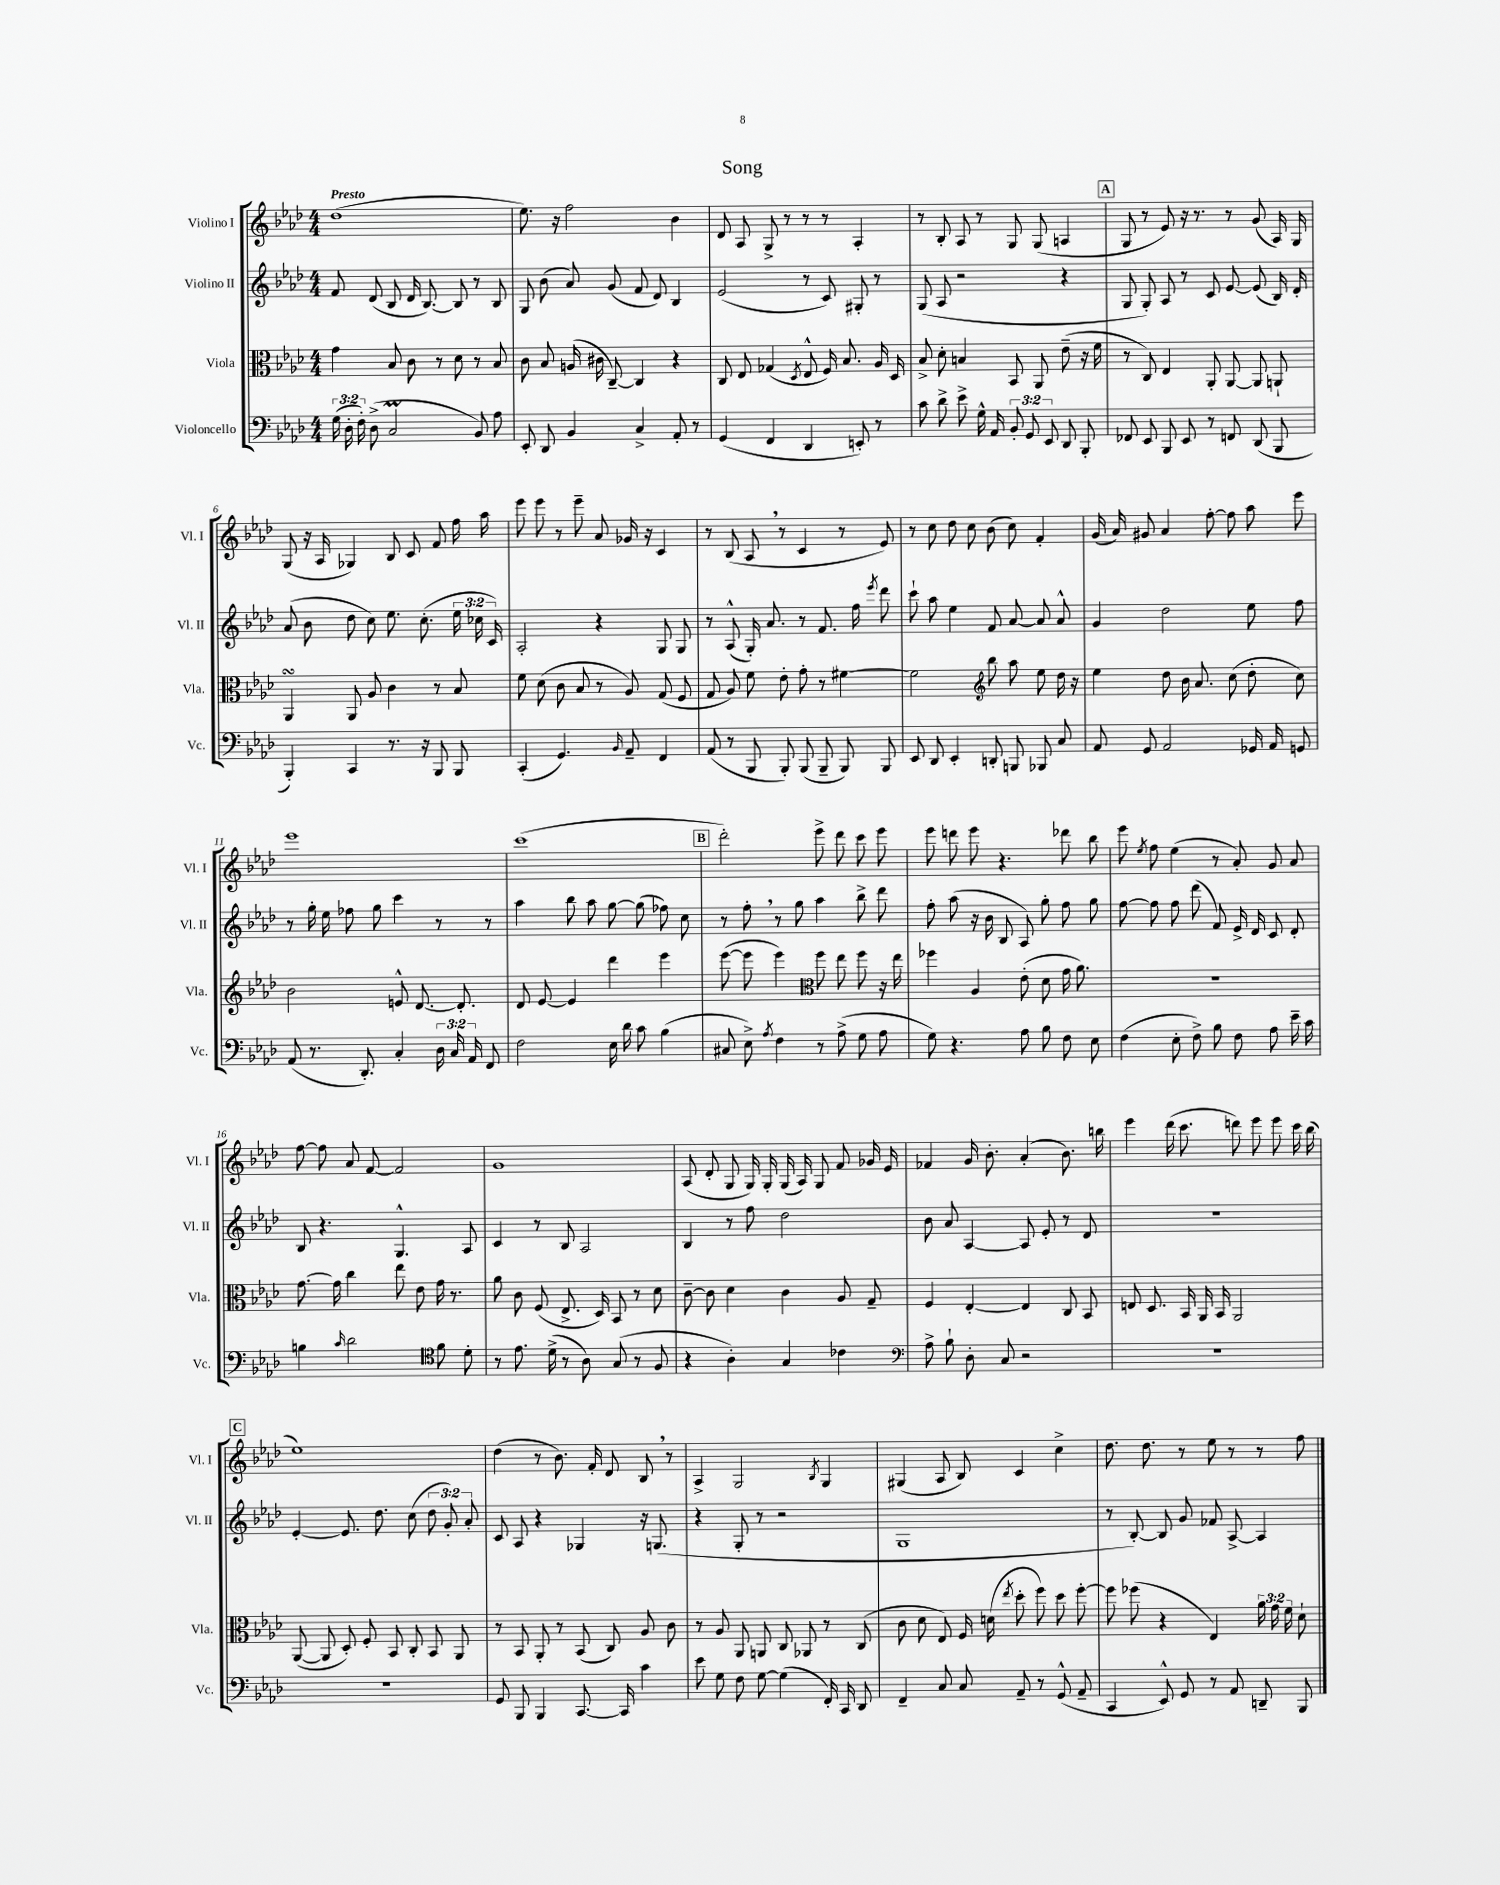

**kern	**kern	**kern	**kern
*staff4	*staff3	*staff2	*staff1
*clefF4	*clefC3	*clefG2	*clefG2
*k[b-e-a-d-]	*k[b-e-a-d-]	*k[b-e-a-d-]	*k[b-e-a-d-]
*M4/4	*M4/4	*M4/4	*M4/4
(24G\	4g\	8f/	(1dd-
24D-'\	.	.	.
24F'\)	.	.	.
(8D-^\	.	(8d-/	.
2C/	8B-/	8B-/	.
.	8c\	16d-/	.
.	.	[8.B-/)	.
.	8r	.	.
.	8d-\	8B-/]	.
8BB-/)	8r	8r	.
8A-\	8B-/	8B-/	.
=	=	=	=
8EE-'/	8c\	8G/	8.ee-\)
8DD-/	8B-/	(8b-\	.
.	.	.	16r
4BB-/	(16A/	8a-/)	2ff\
.	16c#\	.	.
.	[8C~/)	(8g/	.
4C^/	4C/]	8f/	.
.	.	8d-/)	.
8AA-'/	4r	4B-/	4b-\
8r	.	.	.
=	=	=	=
(4GG/	8C/	(2e-/	8d-/
.	8E-/	.	8A-/
4FF/	(4G-/	.	8G^/
.	.	.	8r
.	8qD-/	.	.
4DD-/	8E-^^/	8r	8r
.	16F/)	8c/)	8r
.	8.B-/	.	.
8EE'/)	.	8G#'/	4A-'/
8r	16A-/	8r	.
.	16D-/	.	.
=	=	=	=
8c\	8B-^/	(8G/	8r
8d-^\	8d-'\	8A-/	8B-'/
8e-^\	4B/	2r	8A-/
16G^^\	.	.	8r
16AA-/	.	.	.
12BB-'/	8BB-/	.	8G/
12GG/	.	.	.
.	8AA-/	.	(8G/
12EE-/	.	.	.
8DD-/	(8e-~\	4r	4A/
8BBB-'/	16r	.	.
.	16f\	.	.
=	=	=	=
8FF-/	8r	8G/	8G/
8EE-/	8C/)	8G'/)	8r
8BBB-/	4E-/	8A-/	8e-/)
8EE-/	.	8r	16r
.	.	.	8.r
8r	8AA-'/	8c/	.
8FF/	[8AA-/	[8e-/	8r
(8DD-/	8AA-/]	(8e-/]	(8g/
8BBB-/	8AA`/	16B-/)	16A-/)
.	.	16d-'/	16G/
=	=	=	=
4BBB-'/)	4AA-/	(8a-/	(8G/
.	.	8b-\	16r
.	.	.	16A-/
4CC/	8AA-/	8dd-\	4G-/)
.	8A-/	8cc\)	.
8.r	4c\	8.ee-\	8B-/
.	.	.	8c/
16r	.	(8.cc'\	.
8BBB-/	8r	.	8f/
8BBB-/	8B-/	24ee-\	16ff\
.	.	24cc-\	.
.	.	.	16aa-\
.	.	24c/)	.
=	=	=	=
(4CC'/	8f\	2A-'/	8eee-\
.	(8d-\	.	8eee-\
4.GG/)	8c\	.	8r
.	8B-/	.	8eee-~\
.	8r	4r	8a-/
16qqBB-/	.	.	.
8AA-~/	8A-/)	.	16g-/
.	.	.	16r
4FF/	(8G/	8G/	4c/
.	8F/	8G/	.
=	=	=	=
(8AA-/	8G/	8r	8r
8r	8A-/)	(8A-^^/	(8B-/
8BBB-/	8f\	16G'/)	8A-/
.	.	8.a-/	.
8BBB-'/)	8e-'\	.	8r
(8BBB-/	8g'\	8r	4c/
8BBB-~/	8r	8.f/	.
8BBB-/)	[4f#\	.	8r
.	.	16ff\	.
.	.	8qeee-/	.
8BBB-/	.	8ddd-\	8e-/)
=	=	=	=
8EE-/	2f#\]	8ccc`\	8r
8DD-/	.	8aa-\	8cc\
4EE-'/	.	4ee-\	8dd-\
.	.	.	8cc\
*	*clefG2	*	*
8DD'/	8bb-\	8f/	(8b-\
8BBB/	8aa-\	[8a-/	8cc\)
8BBB-/	8ee-\	8a-/]	4f'/
8C/	16dd-\	8a-^^/	.
.	16r	.	.
=	=	=	=
8AA-/	4ee-\	4g/	(16g/
.	.	.	16a-/)
8GG/	.	.	8g#/
2AA-/	8dd-\	2dd-\	4a-/
.	16b-\	.	.
.	8.a-/	.	.
.	.	.	[8ff'\
.	(8cc\	.	8ff\]
16GG-/	8dd-'\	8ee-\	8aa-\
16AA-/	.	.	.
8GG/	8cc\)	8ff\	8eee-\
=	=	=	=
(8AA-/	2b-\	8r	1eee-
8.r	.	16gg'\	.
.	.	16ee-\	.
.	.	8ff-\	.
8.DD-'/)	.	.	.
.	.	8gg\	.
4C'/	8e^^/	4ccc\	.
.	[8.d-/	.	.
24D-\	.	8r	.
24C/	.	.	.
.	8.d-'/]	.	.
24AA-/	.	.	.
8FF/	.	8r	.
=	=	=	=
2F\	8d-/	4aa-\	(1ccc
.	[8e-/	.	.
.	4e-/]	8bb-\	.
.	.	8aa-\	.
16E-\	4ddd-\	[8gg\	.
16d-\	.	.	.
8c\	.	(8gg\]	.
(4B-\	4eee-\	8ff-\)	.
.	.	8cc\	.
=	=	=	=
8C#/	([8eee-\	8r	2ddd-'\)
8E-^\)	8eee-\]	8ff'\	.
8qA-/	.	.	.
4F\	4eee-\)	8r	.
.	.	8gg\	.
*	*clefC3	*	*
8r	8ff\	4aa-\	8eee-^\
(8A-^\	8ee-\	.	8ddd-\
8G\	8ff\	8bb-^\	8ccc\
8A-\	16r	8ddd-\	8eee-\
.	16ee-\	.	.
=	=	=	=
8G\)	4ff-\	8ff'\	8eee-\
4.r	.	(8aa-\	8ddd\
.	4A-/	16r	8eee-\
.	.	16b-\	.
.	.	8B-/	4.r
8A-\	(8e-'\	8A-/)	.
8B-\	8d-\	8gg'\	.
8F\	16g\	8ff\	8ddd-\
.	8.a-\)	.	.
8E-\	.	8gg\	8bb-\
=	=	=	=
(4F\	1r	[8ff\	8eee-\
.	.	.	8qee-/
.	.	8ff\]	8ff\
8E-'\	.	8ff\	(4ee-\
8F^\)	.	(8ddd-\	.
8B-\	.	8f/)	8r
8F\	.	16e-^/	8a-'/)
.	.	16d-/	.
8A-\	.	8c/	8g/
16e-~\	.	8d-'/	8a-/
16c\	.	.	.
=	=	=	=
4B\	[8.g\	8B-/	[8ff\
.	.	4.r	8ff\]
.	16g\]	.	.
16qqc/	.	.	.
2d-\	4cc\	.	8a-/
.	.	.	[8f/
.	8ee-\	4.G^^/	2f/]
.	8e-\	.	.
*clefC4	*	*	*
8f\	16g\	.	.
.	8.r	.	.
8d-'\	.	8A-/	.
=	=	=	=
8r	8a-\	4c/	1g
8.e-\	8c\	.	.
.	(8F/	8r	.
(16d-^\	.	.	.
8r	8.E-^/	8B-/	.
8A-\)	.	2A-/	.
.	16D-/)	.	.
(8G/	8BB-/	.	.
8r	8r	.	.
8F/	8d-\	.	.
=	=	=	=
4r	[8c~\	4B-/	(8A-/
.	8c\]	.	8d-'/
4A-'\)	4d-\	8r	8G/
.	.	8ff\	16G/)
.	.	.	16G'/
4G/	4c\	2dd-\	(16G/
.	.	.	16A-/)
.	.	.	8G/
4c-\	8A-/	.	8f/
.	8G~/	.	16g-/
.	.	.	16e-/
=	=	=	=
*clefF4	*	*	*
8A-^\	4F/	8b-\	4f-/
8B-`\	.	8a-/	.
8D-'\	[4E-'/	[4A-/	16g/
.	.	.	8.b-'\
8C/	.	.	.
2r	4E-/]	8A-/]	(4a-'/
.	.	8e-'/	.
.	8C/	8r	8.b-\)
.	8BB-/	8d-/	.
.	.	.	16bb\
=	=	=	=
1r	8E/	1r	4eee-\
.	8.D-/	.	.
.	.	.	(16ddd-\
.	16BB-/	.	8.ccc\
.	16AA-/	.	.
.	16BB-/	.	.
.	2AA-/	.	8ddd\)
.	.	.	8eee-\
.	.	.	8eee-\
.	.	.	16ccc\
.	.	.	(16bb-\
=	=	=	=
1r	([8AA-/	[4e-'/	1ee-)
.	8AA-/]	.	.
.	8D-'/)	8.e-/]	.
.	8F'/	.	.
.	.	8.dd-\	.
.	8BB-/	.	.
.	8C'/	(8cc\	.
.	8BB-/	12dd-\	.
.	.	12g'/)	.
.	8AA-/	.	.
.	.	12a-'/	.
=	=	=	=
8GG/	8r	8c/	(4dd-\
8BBB-/	8BB-/	8A-/	.
4BBB-/	8AA-'/	4r	8r
.	8r	.	8.b-\)
[8.CC/	(8BB-/	4G-/	.
.	.	.	16f'/
.	8C/)	.	8d-/
16CC/]	.	.	.
4c\	8A-/	16r	8B-/
.	.	(8.G/	.
.	8c\	.	8r
=	=	=	=
8e-\	8r	4r	4A-^/
8G\	8A-/	.	.
8F\	8AA-/	8G'/	2G/
[8G\	8AA/	8r	.
(4G\]	8C/	2r	.
.	8AA-/	.	.
.	.	.	8qB-/
16FF'/)	8r	.	4G/
16CC/	.	.	.
8DD-/	(8C/	.	.
=	=	=	=
4FF~/	8c\	1G	(4G#/
.	8d-\	.	.
8C/	8E-/)	.	8A-/
8C/	16F/	.	8B-/)
.	(16d\	.	.
.	8qee-/	.	.
8AA-~/	8dd-'\	.	4c/
8r	8ff\)	.	.
(8GG^^/	8dd-\	.	4cc^\
8AA-~/	[8ff'\	.	.
=	=	=	=
4CC/	8ff\]	8r	8.dd-\
.	(8ff-\	[8B-'/)	.
.	.	.	8.dd-\
8EE-^^/)	4r	8B-/]	.
8GG/	.	8g/	8r
8r	4E-/)	8f-/	8ee-\
8AA-/	.	[8A-^/	8r
8DD~/	24a-\	4A-/]	8r
.	24g\	.	.
.	24f\	.	.
8BBB-/	8d-`\	.	8ff\
==	==	==	==
*-	*-	*-	*-
